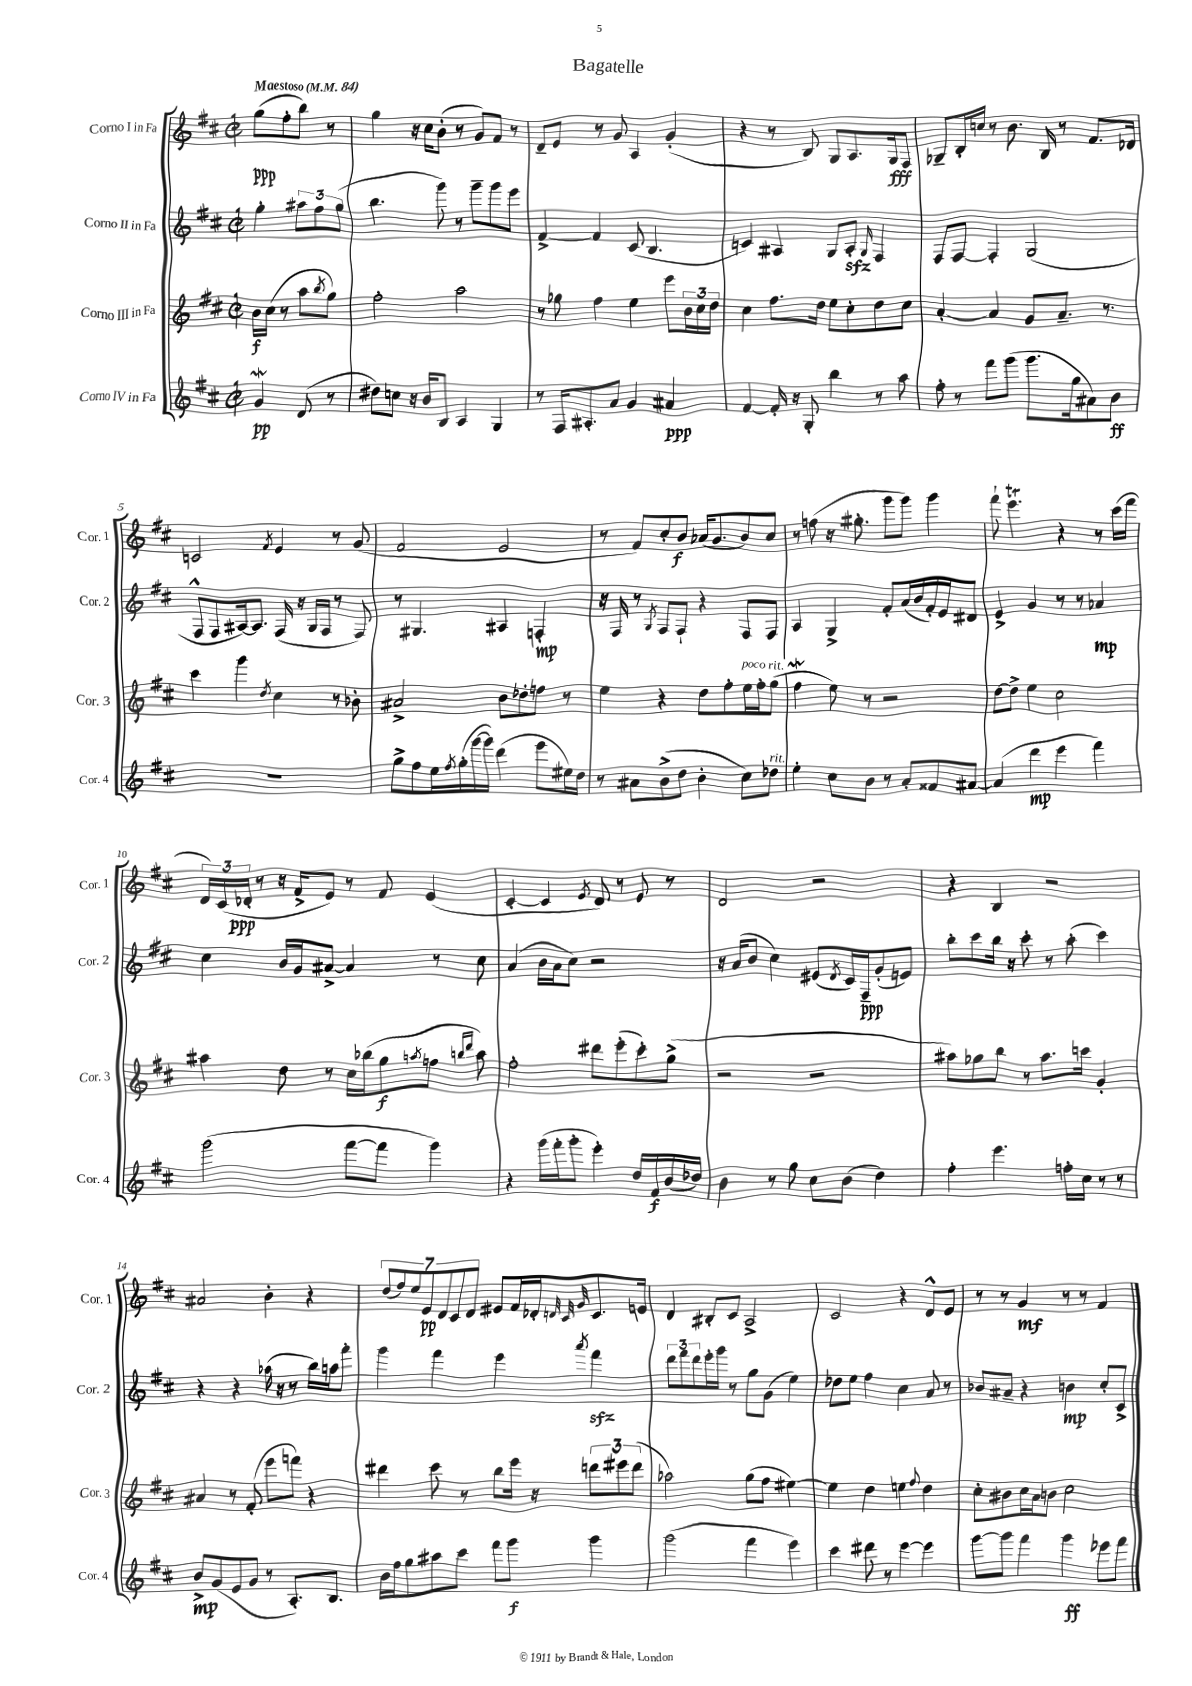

**kern	**dynam	**kern	**dynam	**kern	**dynam	**kern	**dynam
*part4	*part4	*part3	*part3	*part2	*part2	*part1	*part1
*staff4	*staff4	*staff3	*staff3	*staff2	*staff2	*staff1	*staff1
*I"Corno IV in Fa	*	*I"Corno III in Fa	*	*I"Corno II in Fa	*	*I"Corno I in Fa	*
*I'Cor. 4	*	*I'Cor. 3	*	*I'Cor. 2	*	*I'Cor. 1	*
*clefG2	*	*clefG2	*	*clefG2	*	*clefG2	*
*k[f#c#]	*	*k[f#c#]	*	*k[f#c#]	*	*k[f#c#]	*
*M2/2	*	*M2/2	*	*M2/2	*	*M2/2	*
*met(c|)	*	*met(c|)	*	*met(c|)	*	*met(c|)	*
*MM84	*	*MM84	*	*MM84	*	*MM84	*
=	=	=	=	=	=	=	=
!	!	!	!	!	!	!LO:TX:a:B:t=Maestoso	!
4gw/	pp	16b\LL	f	4gg'\	.	(8gg\L	ppp
.	.	(16cc#\JJ	.	.	.	.	.
.	.	8r	.	.	.	8ff#'\	.
(8d/	.	8aa\L	.	12aa#X\L	.	8bb\J)	.
.	.	.	.	12ff#\	.	.	.
.	.	8qbb/	.	.	.	.	.
8r	.	8gg\J)	.	.	.	8r	.
.	.	.	.	(12gg\J	.	.	.
=1	=1	=1	=1	=1	=1	=1	=1
8dd#X\L)	.	2ff#'\	.	4.bb\	.	4gg\	.
8ccn\J	.	.	.	.	.	.	.
16r	.	.	.	.	.	16r	.
16b/KL	.	.	.	.	.	16cc#\KL	.
8B/J	.	.	.	8ggg\)	.	(8b'\J	.
4A/	.	2aa\	.	8r	.	8r	.
.	.	.	.	8ggg~\L	.	8g/L)	.
4G/	.	.	.	8ggg\	.	8f#/J	.
.	.	.	.	8eee\J	.	8r	.
=2	=2	=2	=2	=2	=2	=2	=2
8r	.	8r	.	[4f#^/	.	8d~/L	.
16F#/KL	.	8gg-X\	.	.	.	8e/J	.
8.A#X'/	.	.	.	.	.	.	.
.	.	4ff#\	.	4f#/]	.	8r	.
8a/J	.	.	.	.	.	8g/	.
4g/	.	4ee\	.	(8c#/	.	4A/	.
.	.	.	.	4.B/	.	.	.
4a#X/	ppp	8eee\L	.	.	.	(4g'/	.
.	.	24b\L	.	.	.	.	.
.	.	24cc#\	.	.	.	.	.
.	.	24dd\JJ	.	.	.	.	.
=3	=3	=3	=3	=3	=3	=3	=3
[4f#/	.	4cc#\	.	4cn/)	.	4r	.
16f#'/]	.	8.ff#\L	.	4A#X/	.	8r	.
16r	.	.	.	.	.	.	.
8G'/	.	.	.	.	.	8B/)	.
.	.	16dd\Jk	.	.	.	.	.
4bb\	.	8ee\L	.	8G/L	.	8G/L	.
.	.	8cc#'\	.	8A#zz'/J	.	8.A/	.
.	.	.	.	16qqG/	.	.	.
8r	.	8dd\	.	4F#/	.	.	.
.	.	.	.	.	.	16G/k	fff
8aa\	.	8cc#\J	.	.	.	8F#/J	.
=4	=4	=4	=4	=4	=4	=4	=4
8ff#'\	.	[4a'/	.	8F#/L	.	8G-X~/L	.
8r	.	.	.	[8F#/J	.	16B'/L	.
.	.	.	.	.	.	16ccn/JJ	.
8fff#\L	.	4a/]	.	4F#'/]	.	8r	.
(8ggg\J	.	.	.	.	.	8.b\	.
8.ggg\L	.	8g/L	.	(2G/	.	.	.
.	.	.	.	.	.	16B/	.
.	.	8.a~/J	.	.	.	8r	.
16gg\k	.	.	.	.	.	.	.
8a#X\)	.	.	.	.	.	8.f#/L	.
.	.	8.r	.	.	.	.	.
8b\J	ff	.	.	.	.	.	.
.	.	.	.	.	.	16d-X/Jk	.
!!LO:LB:g=z
=5	=5	=5	=5	=5	=5	=5	=5
1r	.	4ccc#\	.	8F#^^/L	.	2cn/	.
.	.	.	.	8F#/	.	.	.
.	.	4ggg\	.	[16A#X/k)	.	.	.
.	.	.	.	8.A#/J]	.	.	.
.	.	8qdd/	.	.	.	8qf#/	.
.	.	4cc#\	.	(16F#/	.	4e/	.
.	.	.	.	16r	.	.	.
.	.	.	.	16G/LL	.	.	.
.	.	.	.	16F#/JJ	.	.	.
.	.	8r	.	8r	.	8r	.
.	.	8b-X'\	.	8F#/)	.	(8g/	.
=6	=6	=6	=6	=6	=6	=6	=6
8gg^\L	.	2a#X^/	.	8r	.	2f#/	.
8ff#\	.	.	.	4.G#X/	.	.	.
16ee\L	.	.	.	.	.	.	.
8qff#/	.	.	.	.	.	.	.
(16gg'\	.	.	.	.	.	.	.
[16ggg\	.	.	.	.	.	.	.
16ggg\JJ])	.	.	.	.	.	.	.
(4ddd\	.	8b\L	.	4A#X/	.	2e/	.
.	.	8dd-X'\	.	.	.	.	.
8eee\L	.	8ffn\J	.	4Fn'/	mp	.	.
16ee#X\L)	.	8r	.	.	.	.	.
16dd\JJ	.	.	.	.	.	.	.
=7	=7	=7	=7	=7	=7	=7	=7
8r	.	4ee\	.	16r	.	8r	.
.	.	.	.	16F#/	.	.	.
8a#X\L	.	.	.	8r	.	8f#/L)	.
.	.	.	.	8qG/	.	.	.
(8b^\	.	4r	.	8F#/L	.	8cc#'/	.
8dd\J	.	.	.	8F#`/J	.	8b/J	f
4b'\	.	8dd\L	.	4r	.	(16a-X/KL	.
.	.	.	.	.	.	8.g/	.
.	.	8ff#'\	.	.	.	.	.
!	!	!LO:TX:a:i:t=poco rit.	!	!	!	!	!
8cc#\L)	.	16ee\L	.	8F#/L	.	8b/)	.
.	.	16ff#'\J	.	.	.	.	.
!LO:TX:a:i:t=rit.	!	!	!	!	!	!	!
8dd-X\J	.	(8gg\J	.	8F#/J	.	8cc#/J	.
=8	=8	=8	=8	=8	=8	=8	=8
4ee'\	.	4ff#W\	.	4A/	.	8r	.
.	.	.	.	.	.	(8ffn\	.
8cc#\L	.	8ee\)	.	4G^/	.	16r	.
.	.	.	.	.	.	8.gg#X'\	.
8b\J	.	8r	.	.	.	.	.
8r	.	2r	.	8f#'/L	.	8ggg\L	.
8a'/L	.	.	.	(16a/L	.	8ggg\J)	.
.	.	.	.	16b/	.	.	.
8f##X/	.	.	.	16f#'/)	.	4ggg\	.
.	.	.	.	16e/J	.	.	.
[8a#X/J	.	.	.	8d#X/J	.	.	.
=9	=9	=9	=9	=9	=9	=9	=9
(4a#/]	.	[8dd\L	.	4e^/	.	8fff#`\	.
.	.	8dd^\J]	.	.	.	4.eeeT\	.
4ddd\	mp	4ee\	.	4g/	.	.	.
4eee\	.	2cc#\	.	8r	.	4r	.
.	.	.	.	8r	.	.	.
4fff#\)	.	.	.	4a-X/	mp	8r	.
.	.	.	.	.	.	(16ccc#\LL	.
.	.	.	.	.	.	16fff#\JJ	.
!!LO:LB:g=z
=10	=10	=10	=10	=10	=10	=10	=10
(2ggg\	.	4aa#X\	.	4cc#\	.	24d/LL)	.
.	.	.	.	.	.	(24c#/	.
.	.	.	.	.	.	24d-X'/JJ	ppp
.	.	.	.	.	.	8r	.
.	.	8dd\	.	16b/LL	.	16r	.
.	.	.	.	16g/J	.	16f#^/KL	.
.	.	8r	.	[8a#X^/J	.	8e/J)	.
[8fff#\L	.	16cc#\LL	.	4a#/]	.	8r	.
.	.	(16bb-X\J	.	.	.	.	.
8fff#\J]	.	8gg\	f	.	.	8f#/	.
.	.	8qaan/	.	.	.	.	.
4ggg\)	.	8ffn\J	.	8r	.	(4e/	.
.	.	16qqbbn/LL	.	.	.	.	.
.	.	16qqddd/JJ	.	.	.	.	.
.	.	8aa\)	.	8cc#\	.	.	.
=11	=11	=11	=11	=11	=11	=11	=11
4r	.	2ff#'\	.	(4a/	.	[4c#'/	.
(16ggg\LL	.	.	.	16b\LL	.	4c#/]	.
16fff#'\J	.	.	.	16a\J	.	.	.
8ggg'\J	.	.	.	8cc#\J)	.	.	.
.	.	.	.	.	.	8qe/	.
4eee'\)	.	8ddd#X\L	.	2r	.	8d/)	.
.	.	(8eee'\	.	.	.	8r	.
16dd/LL	.	8ccc#'\)	.	.	.	8e/	.
16f#/	f	.	.	.	.	.	.
(16b/	.	(8gg^\J	.	.	.	8r	.
16dd-X/JJ)	.	.	.	.	.	.	.
=12	=12	=12	=12	=12	=12	=12	=12
4b\	.	2r	.	16r	.	2d/	.
.	.	.	.	(16a/KL	.	.	.
.	.	.	.	8b/J	.	.	.
8r	.	.	.	4cc#\)	.	.	.
8gg\	.	.	.	.	.	.	.
8cc#\L	.	2r	.	(8e#X/L	.	2r	.
.	.	.	.	8qd/	.	.	.
(8b\J	.	.	.	16c#/L)	.	.	.
.	.	.	.	16F#~/J	ppp	.	.
4dd\)	.	.	.	(8g'/	.	.	.
.	.	.	.	8en/J)	.	.	.
=13	=13	=13	=13	=13	=13	=13	=13
4ff#'\	.	8aa#X\L)	.	8bb'\L	.	4r	.
.	.	8gg-X\	.	8ccc#\	.	.	.
4.eee\	.	8bb\J	.	16bb\Jk	.	4B/	.
.	.	.	.	16r	.	.	.
.	.	8r	.	8ccc#'\	.	.	.
.	.	8.aa#\L	.	8r	.	2r	.
16ffn'\LL	.	.	.	(8aa'\	.	.	.
16cc#\JJ	.	16cccn\Jk	.	.	.	.	.
8r	.	4g'/	.	4ccc#\)	.	.	.
8r	.	.	.	.	.	.	.
!!LO:LB:g=z
=14	=14	=14	=14	=14	=14	=14	=14
8b^/L	mp	4a#X/	.	4r	.	2a#X/	.
(8g/	.	.	.	.	.	.	.
8e/	.	8r	.	4r	.	.	.
8g/J	.	(8f#'/	.	.	.	.	.
8r	.	8eee\L	.	(16aa-X\	.	4b'\	.
.	.	.	.	16r	.	.	.
8.A'/L)	.	8fffn\J)	.	8r	.	.	.
.	.	4r	.	16bb\LL)	.	4r	.
8.B/J	.	.	.	16aan\J	.	.	.
.	.	.	.	8fff#'\J	.	.	.
=15	=15	=15	=15	=15	=15	=15	=15
16b\LL	.	4ddd#X\	.	4ggg\	.	(14dd/L	.
16ff#\J	.	.	.	.	.	.	.
.	.	.	.	.	.	14ff#/)	.
8gg\	.	.	.	.	.	.	.
.	.	.	.	.	.	14ee/	.
.	.	.	.	.	.	14e/	pp
8aa#X\	.	8ccc#\	.	4fff#\	.	.	.
.	.	.	.	.	.	14d/	.
.	.	.	.	.	.	14c#/	.
8ccc#\J	.	8r	.	.	.	.	.
.	.	.	.	.	.	14d/J	.
8fff#\L	.	8bb\L	.	4eee\	.	8e#X/L	.
8ggg\J	f	16eee\Jk	.	.	.	16f#/L	.
.	.	16r	.	.	.	16d-X'/J	.
.	.	.	.	.	.	32qqdn/	.
.	.	.	.	.	.	32qqc#/	.
.	.	.	.	8qaaa/	.	32qqg/	.
4ggg\	.	12dddn\L	.	4fff#zz\	.	8.c#/	.
.	.	12eee#X\	.	.	.	.	.
.	.	(12ddd\J	.	.	.	.	.
.	.	.	.	.	.	16en/Jk	.
=16	=16	=16	=16	=16	=16	=16	=16
(2ggg\	.	2aa-X\)	.	12ddd\L	.	4d/	.
.	.	.	.	12fff#\	.	.	.
.	.	.	.	12ddd\	.	.	.
.	.	.	.	16eee'\L	.	8B#X'/L	.
.	.	.	.	16ggg\JJ	.	.	.
.	.	.	.	8r	.	8c#/J	.
4fff#\	.	(8gg\L	.	8gg\L	.	2A^/	.
.	.	8ff#\J	.	(8g\J	.	.	.
4eee\)	.	[4ee#X\)	.	4ee\)	.	.	.
=17	=17	=17	=17	=17	=17	=17	=17
4ccc#\	.	4ee#\]	.	8dd-X\L	.	2c#/	.
.	.	.	.	8ee\J	.	.	.
8ddd#X\	.	4dd\	.	4ff#\	.	.	.
8r	.	.	.	.	.	.	.
[4eee\	.	4een\	.	4cc#\	.	4r	.
.	.	8qqff#/	.	.	.	.	.
4eee\]	.	4dd\	.	8a/	.	8d^^/L	.
.	.	.	.	8r	.	8e/J	.
=18	=18	=18	=18	=18	=18	=18	=18
[8ggg\L	.	8cc#'\L	.	8b-X/L	.	8r	.
8ggg\J]	.	8b#X\	.	8a#X~/J	.	8r	.
4fff#\	.	16cc#\L	.	4r	.	4g/	mf
.	.	16a\J	.	.	.	.	.
.	.	8bn\J	.	.	.	.	.
4ggg\	ff	2cc#\	.	4bn\	mp	8r	.
.	.	.	.	.	.	8r	.
8eee-X\L	.	.	.	8cc#'/L	.	4f#/	.
8fff#\J	.	.	.	8c#^/J	.	.	.
==	==	==	==	==	==	==	==
*-	*-	*-	*-	*-	*-	*-	*-
